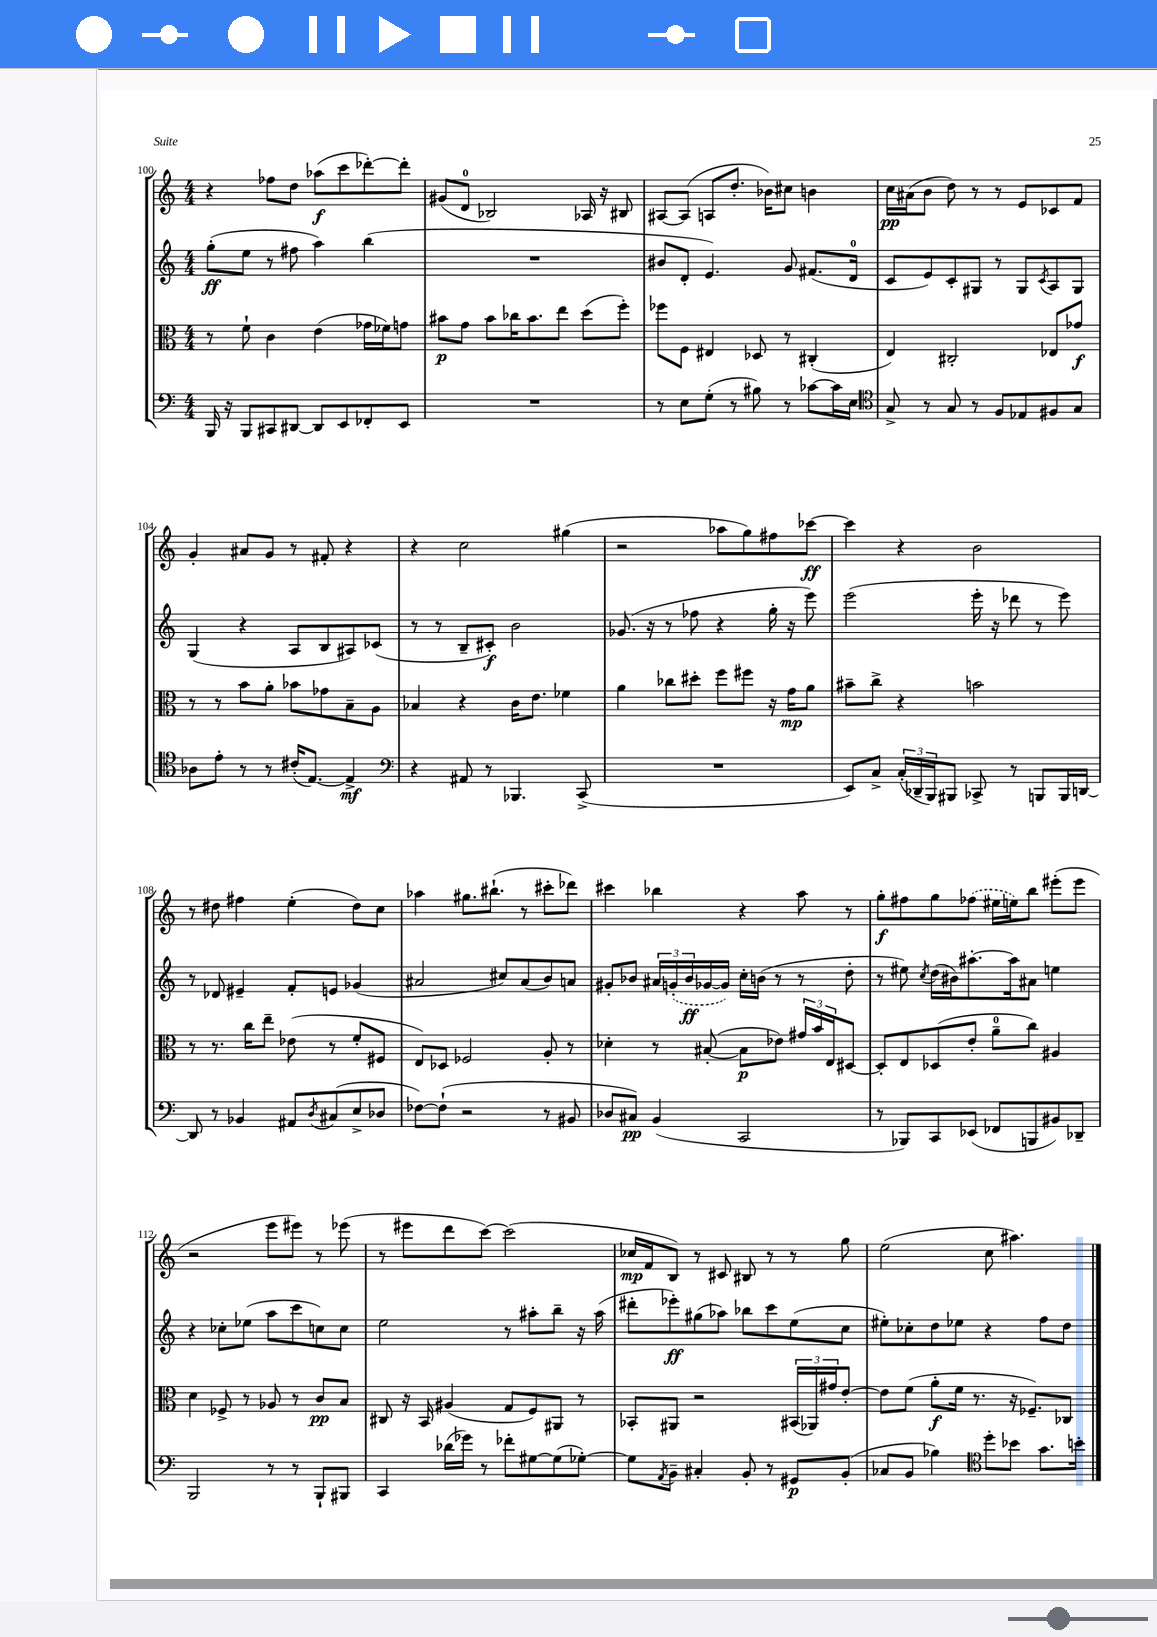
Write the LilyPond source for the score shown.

<<
\new StaffGroup <<
\new Staff = "s0" {
    \clef treble \key c \major \numericTimeSignature \time 4/4
    r4 fes''8 d''8 aes''8\f( c'''8 des'''8~-.) des'''8-. |
    gis'8( d'8-0 bes2) aes16 r16 bis8 |
    ais8~ ais8( a8 d''8.-. bes'16) cis''8 b'4 |
    c''16\pp ais'16( b'8 d''8) r8 r8 e'8 ces'8 f'8 |
    g'4-. ais'8 g'8 r8 fis'8-. r4 |
    r4 c''2 gis''4( |
    r2 aes''8 g''8) fis''8 ces'''8~\ff |
    ces'''4 r4 b'2 |
    r8 dis''8 fis''4 e''4-.( dis''8) c''8 |
    aes''4 gis''8. bis''8.-!( r8 cis'''8-. des'''8) |
    cis'''4 bes''4 r4 a''8 r8 |
    g''8-.\f fis''8 g''8 \once \slurDashed fes''8( eis''16 e''16) b''8 eis'''8-.( eis'''8 |
    r2 e'''8 eis'''8) r8 ees'''8( |
    r8 eis'''8 d'''8 c'''8~) c'''2( |
    ces''16\mp f'16 b8) r8 cis'8 bis8 r8 r8 g''8 |
    e''2( c''8 ais''4.) \bar "|." |
}
\new Staff = "s1" {
    \clef treble \key c \major \numericTimeSignature \time 4/4
    g''8-.\ff( e''8 r8 fis''8 a''4) b''4( |
    R1 |
    bis'8 d'8-. e'4.) g'8 fis'8.( d'16-0 |
    c'8 e'8) c'8-. gis8 r8 gis8 \acciaccatura { c'8 } a8 gis8 |
    g4( r4 a8 b8 ais8) ces'8( |
    r8 r8 b8-- cis'8-.\f) b'2 |
    ges'8.( r16 r8 fes''8 r4 g''16-. r16 e'''8) |
    e'''2( e'''16-. r16 des'''8 r8 e'''8) |
    r8 des'8 eis'4-- f'8-. e'8 ges'4( |
    ais'2 cis''8) ais'8( b'8) a'8 |
    gis'8-. bes'8 \tuplet 3/2 { ais'16 \once \slurDashed g'16-.( bes'16\ff } ges'16~ ges'16) c''16-. b'16( r8 r8 d''8-. |
    r8 eis''8) \acciaccatura { c''8 } d''16( bis'16) ais''8.~-. ais''16 ais'8 e''4 |
    r4 ces''8-. ees''8( a''8 c'''8 c''8) c''8 |
    e''2 r8 ais''8-. b''8-- r16 ais''16( |
    dis'''8-. ees'''8-.\ff) gis''8( aes''8) bes''8 c'''8 e''8( c''8 |
    eis''8-.) ces''8-. d''8 ees''8 r4 f''8 d''8 \bar "|." |
}
\new Staff = "s2" {
    \clef alto \key c \major \numericTimeSignature \time 4/4
    r8 f'8-! c'4 e'4( ges'16 fes'16) g'8 |
    bis'8\p g'8 bis'8 ces''16 bis'8. e''8 d''8( f''8-.) |
    fes''8 f8 eis4 des8 r8 cis4-.( |
    e4) cis2-. ees8 ges'8\f |
    r8 r8 b'8 a'8-. bes'8 ges'8 b8-- a8 |
    bes4 r4 c'16 e'8. fes'4 |
    a'4 ces''8 dis''8-. f''8 fis''8 r16 g'16\mp a'8 |
    bis'8-- c''8-> r4 b'2 |
    r8 r8. c''16 e''8-- ees'8( r8 f'8-. fis8 |
    e8) des8 fes2 a8-. r8 |
    des'4-. r8 bis8~-.( bis8\p ees'8) \tuplet 3/2 { gis'16 b'16 e16 } dis8~ |
    dis8-. e8 des8( e'8-. a'8-0-- c''8) ais4 |
    d'4 fes8-> r8 aes8 r8 c'8\pp b8 |
    cis8 r16 b,16 ais4( g8 f8) ais,8 r8 |
    bes,8-. ais,8 r2 \tuplet 3/2 { bis,16( aes,16) gis'16 } e'8~-. |
    e'8 f'8( a'8-.\f f'16 r8. r16 fes8.--) ces8 \bar "|." |
}
\new Staff = "s3" {
    \clef bass \key c \major \numericTimeSignature \time 4/4
    b,,16 r16 b,,8 cis,8 dis,8~ dis,8 e,8 fes,8-. e,8 |
    R1 |
    r8 e8 g8-.( r8 bis8) r8 ces'8~ ces'16 e16 |
    \clef tenor g8-> r8 g8 r8 f8 ees8 fis8 g8 |
    aes8 e'8-. r8 r8 cis'16-.( e8.~) e4->\mf |
    \clef bass r4 ais,8 r8 bes,,4. c,8->( |
    R1 |
    e,8) c8-> \tuplet 3/2 { c16-.( des,16-- b,,16) } bis,,8 ces,8-> r8 b,,8 b,,16 d,16~ |
    d,8 r8 bes,4 ais,8 \acciaccatura { d8 } cis8( e8-> des8 |
    fes8~) fes8-!( r2 r8 bis,8 |
    des8 cis8\pp) b,4( c,2 |
    r8 bes,,8) c,8 ees,8( fes,8 b,,8 bis,8) des,8-- |
    b,,2 r8 r8 b,,8-! bis,,8 |
    c,4 des'16( ges'16) r8 fes'8-. gis8~ gis8( ges8~-.) |
    ges8 \acciaccatura { a,8 } b,8-- cis4-. b,8-. r8 gis,8\p b,8-.( |
    ces8 b,8 bes4) \clef tenor d''8-. bes'8 g'8. b'16-. \bar "|." |
}
>>
>>
\layout { \context { \Score currentBarNumber = #100 } }
